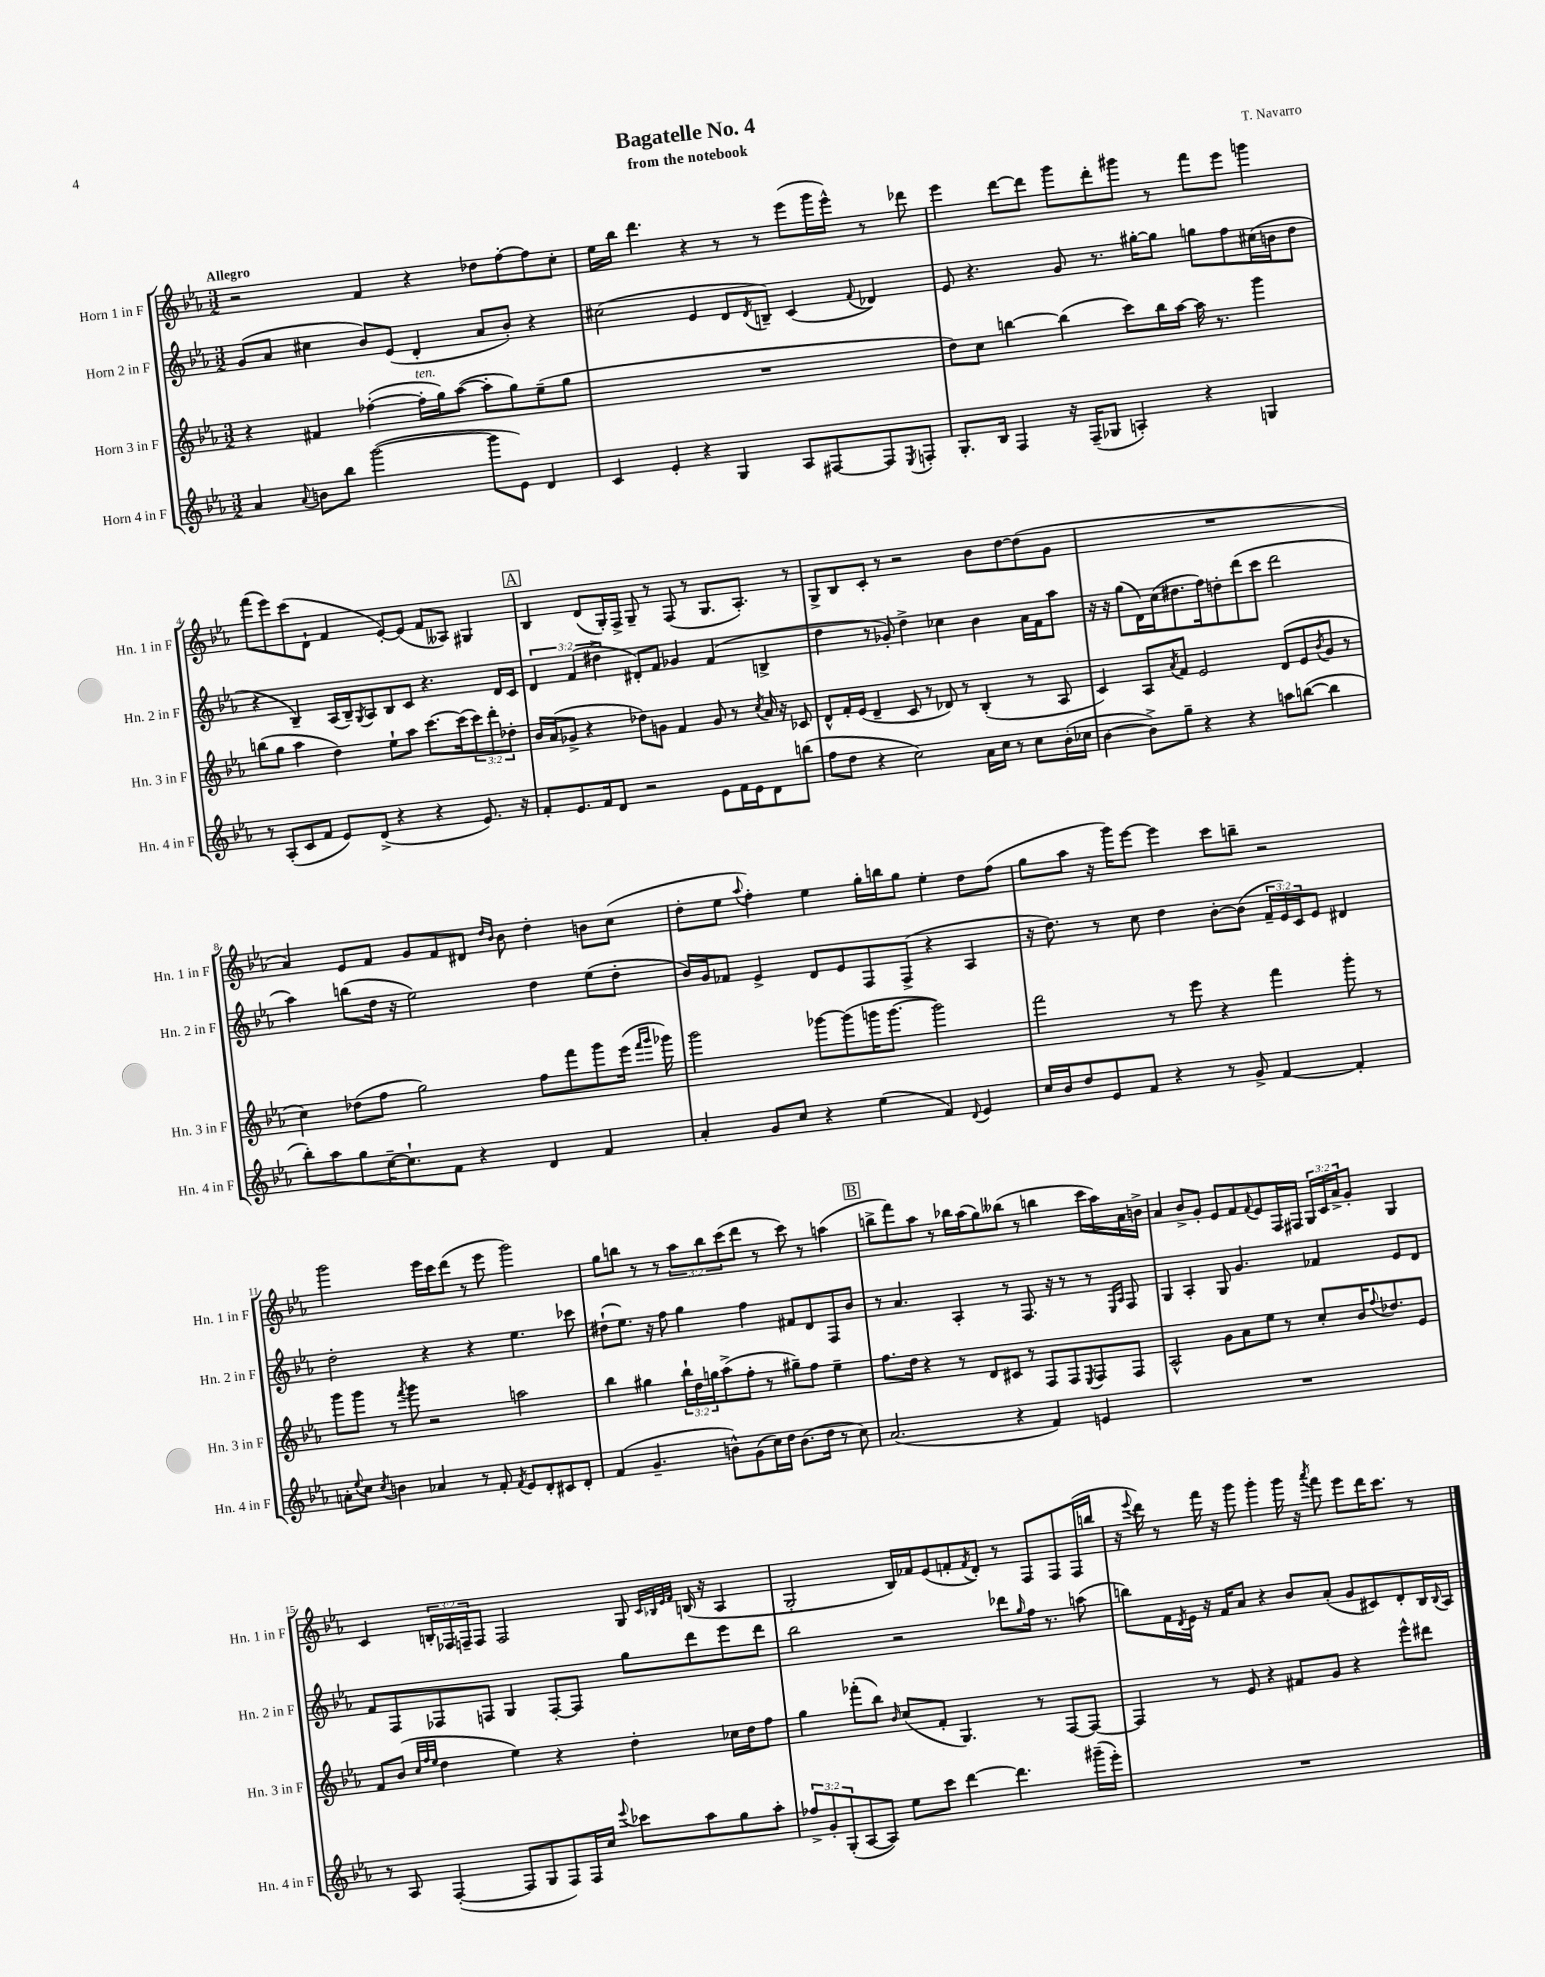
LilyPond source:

\header { title = "Bagatelle No. 4" composer = "T. Navarro" subtitle = "from the notebook" }
<<
\new StaffGroup <<
\new Staff = "s0" \with { instrumentName = "Horn 1 in F" shortInstrumentName = "Hn. 1 in F" } {
    \clef treble \key ees \major \numericTimeSignature \time 3/2 \override Staff.TupletNumber.text = #tuplet-number::calc-fraction-text \tempo "Allegro"
    r2 f'4 r4 des''8 f''8~-. f''8 c''8-. |
    ees''16 bes''16 d'''4. r4 r8 r8 ees'''8( g'''16 ees'''16-^) r8 des'''8 |
    ees'''4 d'''8~ d'''8 g'''8 d'''8-. gis'''8 r8 f'''8 ees'''8 g'''4 |
    f'''8( ees'''8) c'''8( d'8-! f'4 ees'8~-.) ees'8( f'8 aeses8) gis4 |
    \mark \markup { \box "A" } bes4 d'8( g16-.) f16-> g8-- r8 f8( r8 g8. aes8.-.) r8 |
    g8-> bes8 c'8-. r8 r2 bes'8 d''8~ d''8( g'8 |
    R1. |
    aes'4) ees'8 f'8 g'8 f'8 dis'8 \grace { d''16 bes'16 } bes'8 d''4-. b'8 c''8( |
    d''8-. ees''8 \appoggiatura { aes''8 } f''4-.) ees''4 g''16-. b''16 g''8 ees''4-. d''8 f''8( |
    g''8 aes''8 r16 g'''16) ees'''8~ ees'''4 c'''8 b''8-- r2 |
    g'''2 ees'''16 c'''16 d'''8( r8 ees'''8 g'''2) |
    g''8 b''8 r8 r8 \tuplet 3/2 { aes''8 b''8 c'''8( } d'''8 r8 c'''8) r8 a''4( |
    \mark \markup { \box "B" } b''8-> f'''8) aes''8 r8 bes''16 aes''16( g''8) beses''8( r8 b''4 c'''16 aes''16) aes'16 b'16-> |
    aes'4 bes'8-> g'8-. ees'8 f'8 \appoggiatura { f'8 } ees'8 f16 fis16 \tuplet 3/2 { g16 c'16 aes'16-> } g'8-. g4 |
    c'4 \tuplet 3/2 { b16-. fes16 f16-- } f8 f2 g8 \grace { c'32 bes32 ees'32 f'32 } b16( r16 aes4 |
    g2-. bes16) fes'16 ees'8( f'8-. \acciaccatura { f'8 } d'8-.) r8 f8 f8 f16( b''16 |
    r16 \appoggiatura { ees'''8 } d'''16) r8 f'''16 r16 g'''8 g'''4-. g'''16 r16 \acciaccatura { aes'''8 } f'''8 ees'''8 d'''16 c'''8. r8 \bar "|." |
}
\new Staff = "s1" \with { instrumentName = "Horn 2 in F" shortInstrumentName = "Hn. 2 in F" } {
    \clef treble \key ees \major \numericTimeSignature \time 3/2 \override Staff.TupletNumber.text = #tuplet-number::calc-fraction-text
    g'8( aes'8 cis''4 bes'8) ees'8( d'4-. aes'8 bes'8-.) r4 |
    cis''2( ees'4 d'8 \acciaccatura { d'8 } b8--) c'4( \appoggiatura { f'8 } des'4) |
    ees'8 r4. g'8 r8. gis''16~-. gis''8 g''8 f''8 cis''16( b'16 d''8 |
    r4 bes4--) aes16( bes16--) \acciaccatura { g8 } aes8 bes8 c'8 r4. d'16 c'16 |
    \mark \markup { \box "A" } \tuplet 3/2 { d'4 f'4( dis''4-> } dis'8-.) f'8 ges'4 f'4( b4-> |
    d''4 r8 ges'8-.) d''4-> ces''4 bes'4 aes'16 f'16 aes''8 |
    r16 r16 g''8( d'16) c''16( dis''8. f''16) d''8-. d'''8( c'''8 d'''2 |
    aes''4) b''8( d''16 r16 ees''2) d''4 ees''8( d''8-. |
    bes'16) g'16 fes'8 ees'4-> d'8 ees'8 f8 f8->( r4 aes4 |
    r16 d''8.) r8 c''8 d''4 bes'8~-. bes'8( \tuplet 3/2 { f'16-- ees'16) c'16 } ees'8 dis'4 |
    d''2-. r4 r4 ees''4. ces'''8 |
    dis''8-!( ees''8.) r16 f''8 g''4 f''4 fis'8 d'8 f8 bes'8 |
    \mark \markup { \box "B" } r8 aes'4. aes4-. r8 f8. r16 r8 r8 \grace { ees16 aes16 } f8 |
    g4 aes4-. g8 g'4. fes'4 ees'8 d'8 |
    f'8 f8 fes8 f8 g4 f8~-. f8 g''8 d'''8 ees'''8 d'''8 |
    bes''2 r2 des'''8 \grace { g''16 } f''16 r8. a''8( |
    b''8) f'16 \acciaccatura { d'8 } ees'16 r16 f'16 aes'8 r4 bes'8 aes'8-.( g'8 cis'8) d'8-. bes16 \appoggiatura { bes8 } aes16 \bar "|." |
}
\new Staff = "s2" \with { instrumentName = "Horn 3 in F" shortInstrumentName = "Hn. 3 in F" } {
    \clef treble \key ees \major \numericTimeSignature \time 3/2 \override Staff.TupletNumber.text = #tuplet-number::calc-fraction-text
    r4 fis'4 fes''4~-.( fes''16-.^\markup { \italic "ten." } g''16) aes''8~( aes''8-. g''8) ees''8--( g''8 |
    R1. |
    d''8) c''8 b''4~ b''4( c'''8) b''16 aes''16~ aes''16 r8. g'''4 |
    b''8( g''8 aes''4 d''4) ees''8-! aes''8 c'''8.~ c'''16( \tuplet 3/2 { c'''8) d'''8-. des''8-. } |
    \mark \markup { \box "A" } bes'16 aes'16( ges'8-> r4 des''8) g'8 f'4 g'8 r8 \acciaccatura { c''8 } aes'16 r16 ces'8 |
    d'8-^ f'16-. ees'16( d'4-- c'8 r8 des'8) r8 bes4-.( r8 aes8 |
    c'4) aes8 \acciaccatura { aes'8 } f'8 ees'2 d'8( ees'8 \acciaccatura { bes'8 } g'8 r8 |
    c''4) des''8( f''8 g''2) f''8 f'''8 g'''8 ees'''16( \grace { f'''16 g'''16 } ges'''16) |
    g'''2 ges'''8~ ges'''8( g'''16 g'''8.~ g'''2) |
    f'''2 r8 ees'''8 r4 f'''4 g'''8-. r8 |
    g'''8 g'''8 r8 \acciaccatura { f'''8 } g'''8 r2 a''2 |
    bes''4 gis''4 \tuplet 3/2 { bes''16-! d''16 g''16 } aes''8->( f''8-. r8 gis''8--) f''8 ees''4-- |
    \mark \markup { \box "B" } f''8. d''16 r4 r8 d'8 cis'8 r8 f8 f8 \acciaccatura { ees8 } f8 f8 |
    aes2-^ g'8 aes'8 ees''8 r8 c''8-. bes'16 \appoggiatura { f''8 } des''8. ees'8 |
    f'8 bes'8( \grace { c''32 f''32 ees''32 } d''4 ees''4) r4 d''4-. ces''16 d''16 f''8 |
    g''4 fes'''8-.( bes''8) \grace { bes'16 } c''8( f'8-. g4.) r8 f8~ f8~ |
    f4 r8 ees'8 r4 fis'8 g'8 r4 ees'''8-^ dis'''8 \bar "|." |
}
\new Staff = "s3" \with { instrumentName = "Horn 4 in F" shortInstrumentName = "Hn. 4 in F" } {
    \clef treble \key ees \major \numericTimeSignature \time 3/2 \override Staff.TupletNumber.text = #tuplet-number::calc-fraction-text
    aes'4 \appoggiatura { aes'8 } b'8 bes''8 g'''2~( g'''8 ees'8) d'4 |
    c'4 ees'4-. r4 g4 aes8 fis8~ fis8 \acciaccatura { ees8 } f8-. |
    g8.-. bes16 f4 r16 f16--( ges8 a4-.) r4 g4 |
    r8 aes8-.( c'8 f'8 ees'8) d'8->( r4 r4 ees'8.) r16 |
    \mark \markup { \box "A" } f'8-. ees'8. f'16 d'8 r2 ees'8 f'16 ees'16 d'8 b''8( |
    f''8 d''8 r4 c''2) aes'16 c''16 r8 c''8 bes'16-.( ces''16 |
    bes'4~ bes'8->) g''8-- r4 r4 a''8 b''8~( b''4 |
    bes''8-.) aes''8 g''8 c''16~-- c''8.-! f'8 r4 d'4 f'4 |
    aes'4-. g'8 c''8 r4 ees''4( f'4) \appoggiatura { d'8 } ees'4 |
    c''16 bes'16 d''8 ees'8 f'8 r4 r8 g'8-> f'4~ f'4-. |
    a'8-. \appoggiatura { ees''8 } c''8 \acciaccatura { c''8 } b'4 aes'4 r8 f'8-. \acciaccatura { f'8 } ees'8 d'8-. cis'8 d'8-. |
    f'4( g'4.-- b'8-^) g'8( c''16) d''16 b'8.( d''16 r8 c''8) |
    \mark \markup { \box "B" } aes'2.( r4 f'4) e'4 |
    R1. |
    r8 aes8 f4~-.( f8 g8 f8) f16 c''16 \appoggiatura { ees'''8 } ces'''8 aes''8 g''8 aes''8-. |
    \tuplet 3/2 { fes''8-> g'8-. g8-.( } aes8~ aes8) ees''8 c'''8 d'''4~ d'''4. gis'''16--( ees'''16-.) |
    R1. \bar "|." |
}
>>
>>
